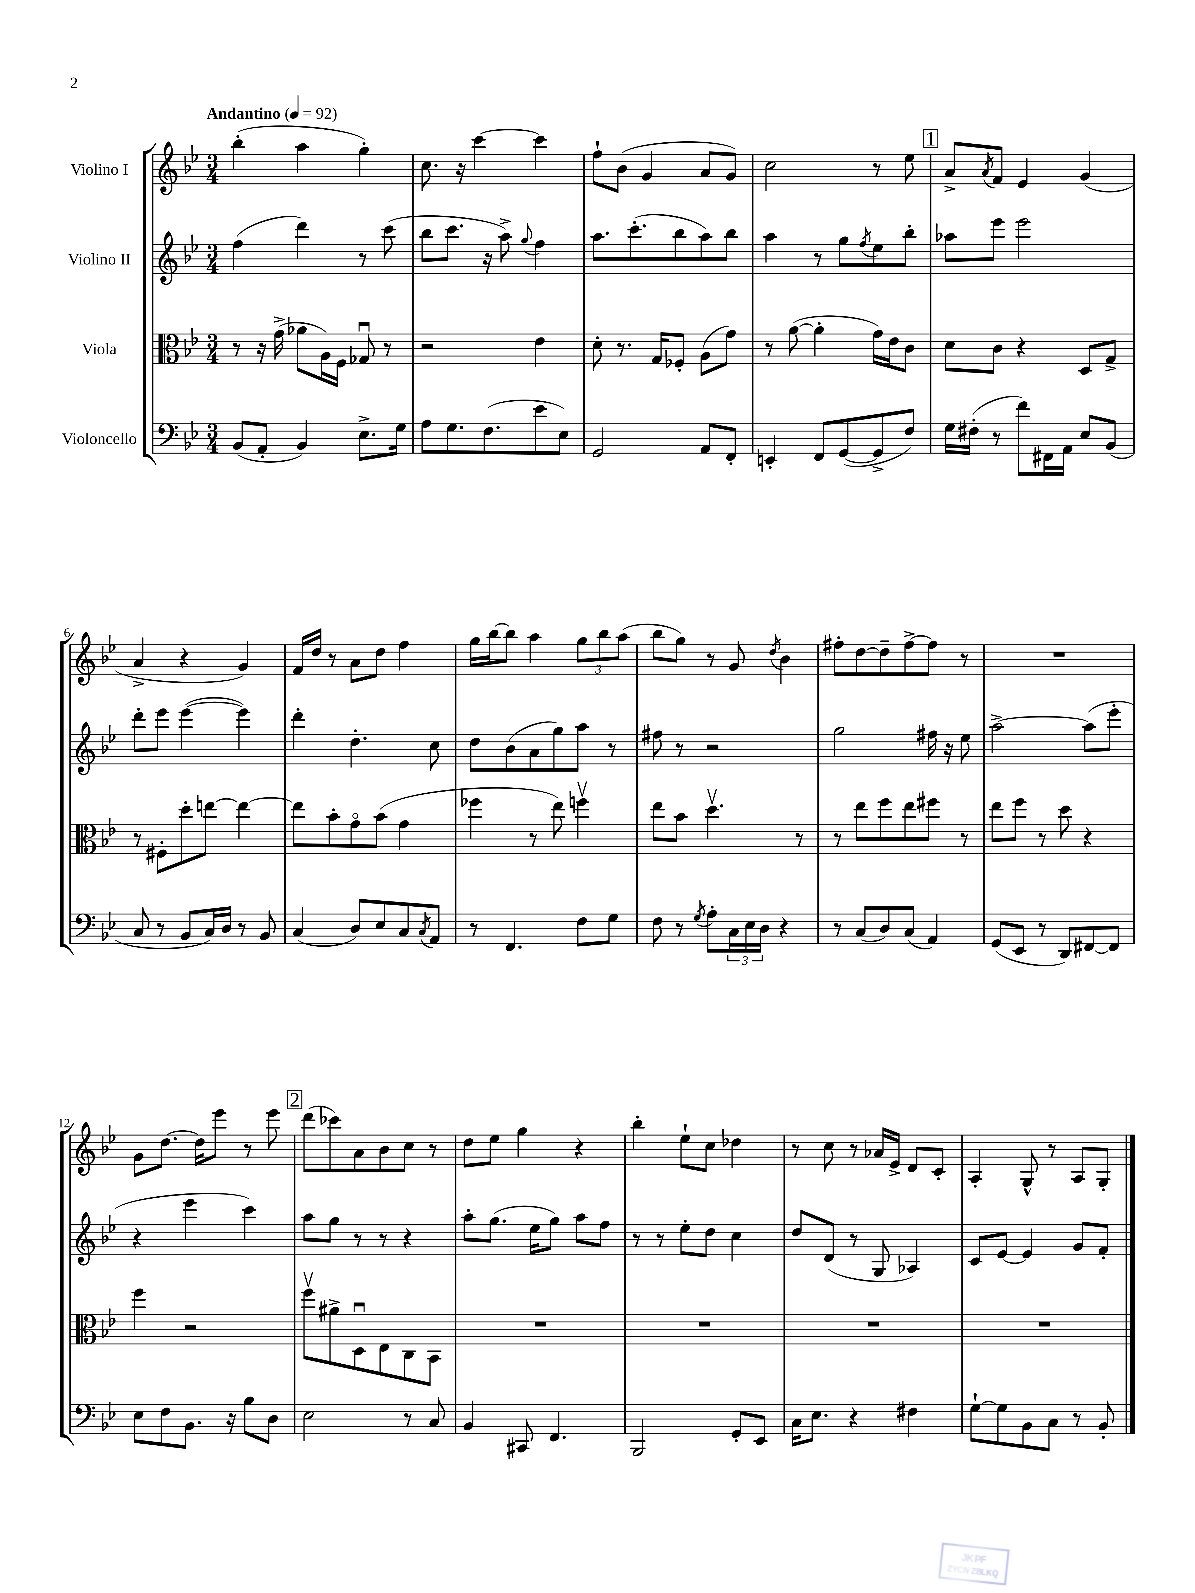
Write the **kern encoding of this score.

**kern	**kern	**kern	**kern
*part4	*part3	*part2	*part1
*staff4	*staff3	*staff2	*staff1
*I"Violoncello	*I"Viola	*I"Violino II	*I"Violino I
*clefF4	*clefC3	*clefG2	*clefG2
*k[b-e-]	*k[b-e-]	*k[b-e-]	*k[b-e-]
*M3/4	*M3/4	*M3/4	*M3/4
*MM92	*MM92	*MM92	*MM92
=1	=1	=1	=1
!	!	!	!LO:TX:a:B:t=Andantino
(8BB-/L	8r	(4ff\	(4bb-'\
8AA'/J	16r	.	.
.	(16g^\	.	.
4BB-/)	8a-X\L	4ddd\)	4aa\
.	16A\L)	.	.
.	16F\JJ	.	.
8.E-^\L	8G-Xu/	8r	4gg'\)
.	8r	(8ccc\	.
16G\Jk	.	.	.
=2	=2	=2	=2
8A\L	2r	8bb-\L	8.cc\
8.G\	.	8.ccc\J	.
.	.	.	16r
.	.	.	[4ccc\
(8.F\	.	16r	.
.	.	8aa^\)	.
.	.	8qqgg/	.
8e-\	4e-\	4ff\	4ccc\]
8E-\J)	.	.	.
=3	=3	=3	=3
2GG/	8d'\	8.aa\L	8ff`\L
.	8.r	.	(8b-\J
.	.	(8.ccc'\	.
.	.	.	4g/
.	16G/KL	.	.
.	8F-X'/J	8bb-\	.
8AA/L	(8A\L	8aa\)	8a/L
8FF'/J	8g\J)	8bb-\J	8g/J)
=4	=4	=4	=4
4EEn'/	8r	4aa\	2cc\
.	([8a\	.	.
8FF/L	4a'\]	8r	.
([8GG/	.	8gg\L	.
.	.	8qff/	.
8GG^/]	16g\LL)	8ee-\	8r
.	16e-\J	.	.
8F/J)	8c\J	8bb-'\J	8ee-\
!!LO:REH:place=s1:t=1
=5	=5	=5	=5
16G\LL	8d\L	8aa-X\L	8a^/L
(16F#X'\JJ	.	.	.
.	.	.	8qa/
8r	8c\J	8eee-\J	8f/J
8f\L)	4r	2eee-\	4e-/
16FF#X\L	.	.	.
16AA\JJ	.	.	.
8E-/L	8D/L	.	(4g/
(8BB-/J	8G^/J	.	.
!!LO:LB:g=z
=6	=6	=6	=6
8C/	8r	8ddd'\L	4a^/
8r	8F#X'\L	8eee-\J	.
8BB-/L	8dd'\	([4eee-\	4r
16C/L)	[8een\J	.	.
16D/JJ	.	.	.
8r	4ee\_	4eee-\])	4g/)
8BB-/	.	.	.
=7	=7	=7	=7
(4C/	8ee\L]	4ddd'\	16f/LL
.	.	.	16dd/JJ
.	8b-'\	.	8r
8D/L)	8g\	4.dd'\	8a\L
8E-/	(8b-\J	.	8dd\J
8C/	4g\	.	4ff\
8qC/	.	.	.
8AA/J	.	8cc\	.
=8	=8	=8	=8
8r	4ff-X\	8dd\L	16gg\LL
.	.	.	[16bb-\J
4.FF/	.	(8b-\	8bb-\J]
.	8r	8a\	4aa\
.	8ee-\)	8gg\)	.
8F\L	4ffnv\	8aa\J	12gg\L
.	.	.	12bb-\
8G\J	.	8r	.
.	.	.	(12aa\J
=9	=9	=9	=9
8F\	8ee-\L	8ff#X\	8bb-\L
8r	8b-\J	8r	8gg\J)
8qG/	.	.	.
8A'\L	4.ddv\	2r	8r
24C\L	.	.	8g/
24E-\	.	.	.
24D\JJ	.	.	.
.	.	.	8qdd/
4r	.	.	4b-\
.	8r	.	.
=10	=10	=10	=10
8r	8r	2gg\	8ff#X'\L
(8C/L	8ee-\L	.	[8dd\
8D/)	8ff\	.	8dd~\]
(8C/J	8ee-\	.	[8ff#^\
4AA/)	8ff#X\J	16ff#X\	8ff#\J]
.	.	16r	.
.	8r	8ee-\	8r
=11	=11	=11	=11
(8GG/L	8ee-\L	[2aa^\	2.r
8EE-/J	8ff\J	.	.
8r	8r	.	.
8DD/L)	8dd\	.	.
[8FF#X/	4r	(8aa\L]	.
8FF#/J]	.	8eee-'\J	.
!!LO:LB:g=z
=12	=12	=12	=12
8E-\L	4ff\	4r	8g\L
8F\	.	.	[8.dd\J
8.BB-\J	2r	4eee-\	.
.	.	.	16dd\KL]
.	.	.	8eee-\J
16r	.	.	.
8B-\L	.	4ccc\)	8r
8D\J	.	.	8eee-\
!!LO:REH:place=s1:t=2
=13	=13	=13	=13
2E-\	8ffv\L	8aa\L	(8ddd\L
.	8a#X^\	8gg\J	8ccc-X\)
.	8Du\	8r	8a\
.	8E-\	8r	8b-\
8r	8C\	4r	8cc\J
8C/	8BB-\J	.	8r
=14	=14	=14	=14
4BB-/	2.r	8aa'\L	8dd\L
.	.	(8.gg\J	8ee-\J
8CC#X/	.	.	4gg\
.	.	16ee-\KL	.
4.FF/	.	8gg\J)	.
.	.	8aa\L	4r
.	.	8ff\J	.
=15	=15	=15	=15
2BBB-/	2.r	8r	4bb-'\
.	.	8r	.
.	.	8ee-'\L	8ee-`\L
.	.	8dd\J	8cc\J
8GG'/L	.	4cc\	4dd-X\
8EE-/J	.	.	.
=16	=16	=16	=16
16C\KL	2.r	8dd/L	8r
8.E-\J	.	.	.
.	.	(8d/J	8cc\
4r	.	8r	8r
.	.	8G/	16a-X/LL
.	.	.	16e-^/JJ
4F#X\	.	4A-X/)	8d/L
.	.	.	8c'/J
=17	=17	=17	=17
[8G`\L	2.r	8c/L	4A'/
8G\]	.	[8e-/J	.
8BB-\	.	4e-/]	8G^^/
8C\J	.	.	8r
8r	.	8g/L	8A/L
8BB-'/	.	8f'/J	8G'/J
==	==	==	==
*-	*-	*-	*-
